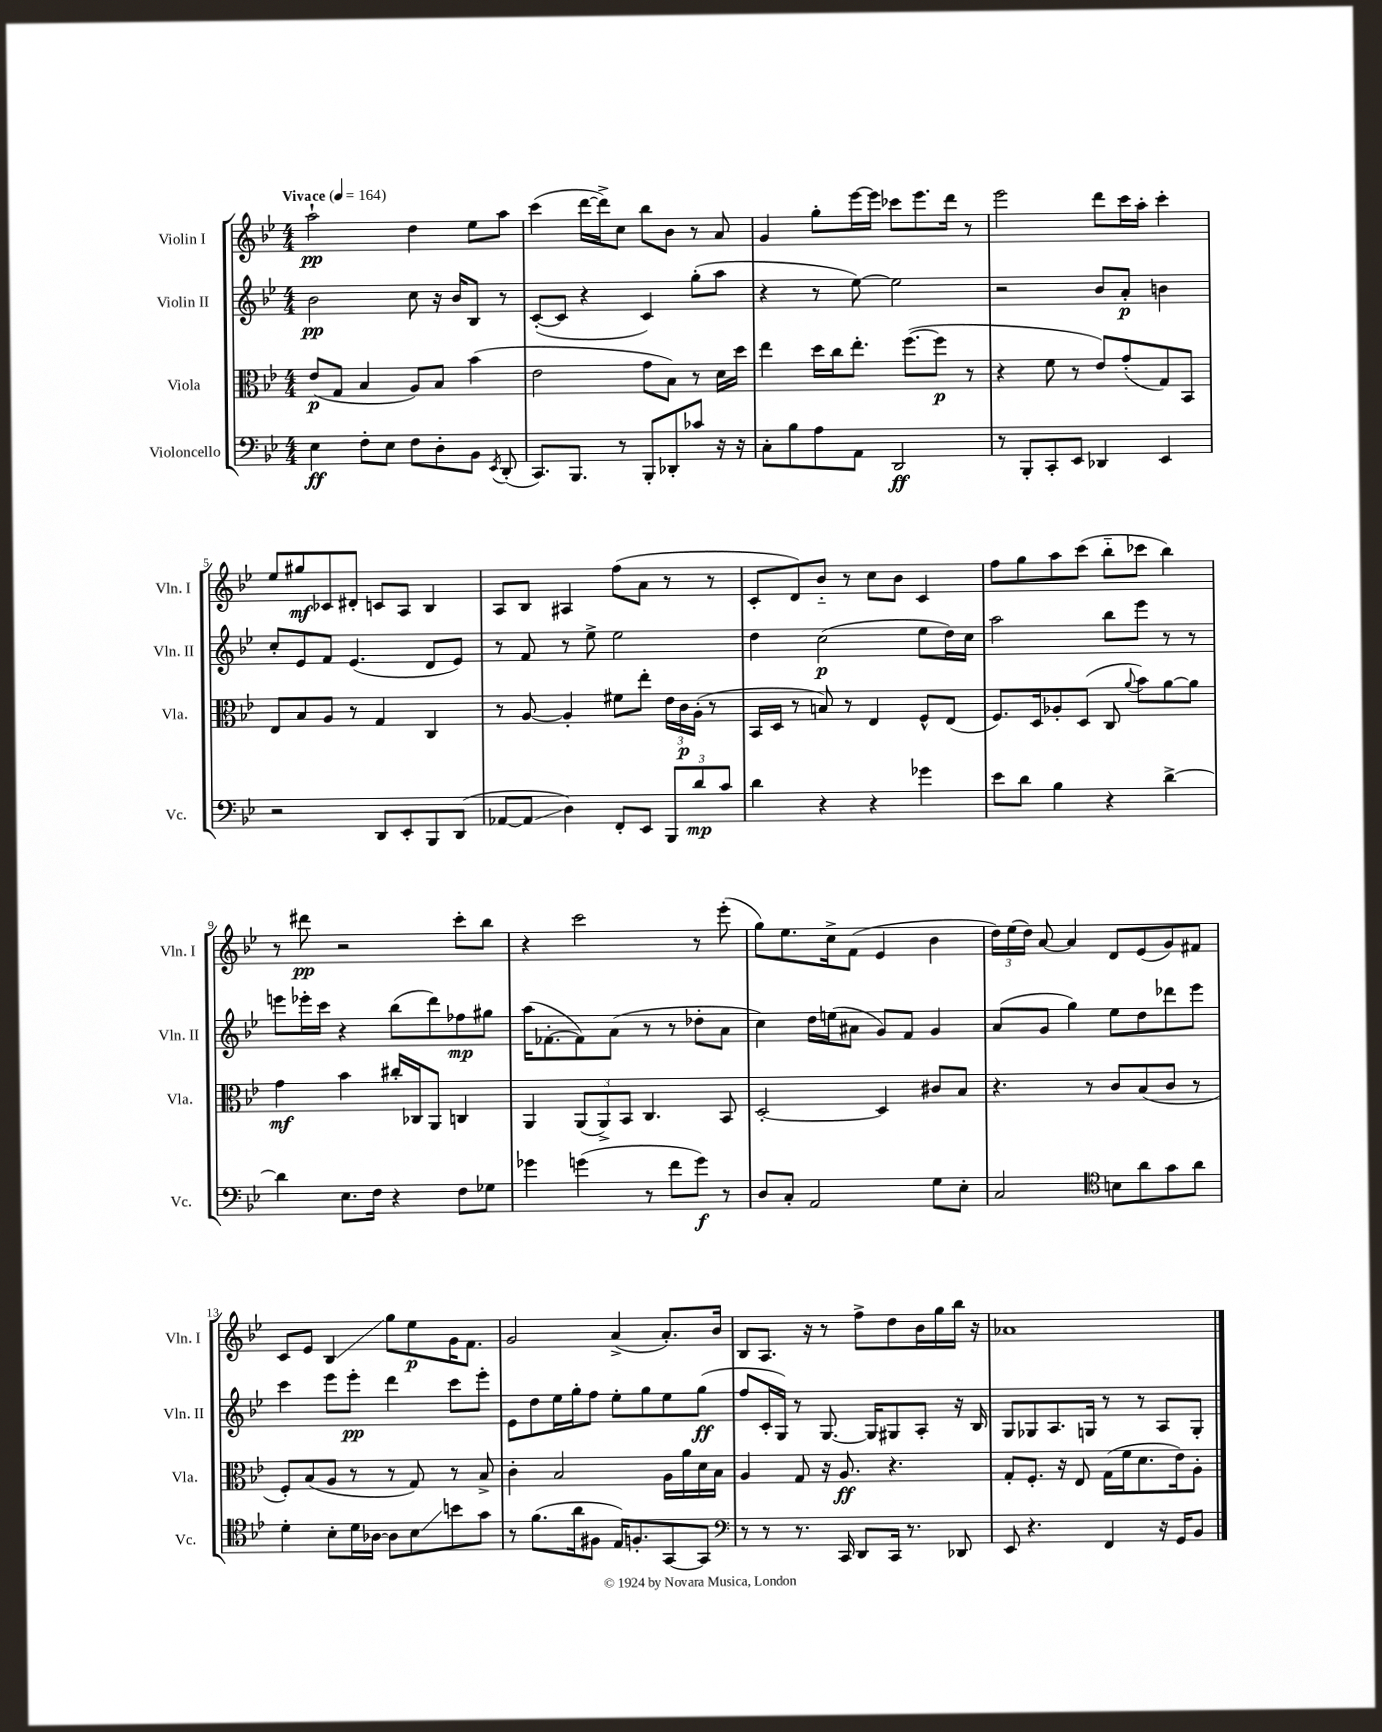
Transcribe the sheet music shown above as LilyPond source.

<<
\new StaffGroup <<
\new Staff = "s0" \with { instrumentName = "Violin I" shortInstrumentName = "Vln. I" } {
    \clef treble \key bes \major \numericTimeSignature \time 4/4 \tempo "Vivace" 4 = 164
    \autoBeamOff a''2-!\pp d''4 ees''8[ a''8] |
    c'''4( d'''16[~ d'''16->) c''8] bes''8[ bes'8] r8 a'8 |
    g'4 g''8[-. ees'''16~ ees'''16] ces'''8[ ees'''8. d'''16] r8 |
    ees'''2 d'''8[ c'''16 a''16]-. c'''4-. |
    ees''8[ gis''8\mf ces'8 dis'8]-. c'8[ a8] bes4 |
    a8[ bes8] ais4 f''8[( a'8] r8 r8 |
    c'8[-. d'8) bes'8]-_ r8 c''8[ bes'8] c'4 |
    f''8[ g''8 a''8 c'''8]( bes''8[-_ ces'''8] bes''4) |
    r8 dis'''8\pp r2 c'''8[-. bes''8] |
    r4 c'''2 r8 ees'''8-.( |
    g''8[) ees''8. c''16-> f'8]( ees'4 bes'4 |
    \tuplet 3/2 { d''16[) ees''16( d''16]) } a'8~ a'4 d'8[ ees'8( g'8) fis'8] |
    c'8[ ees'8] bes4\glissando g''8[ ees''8\p g'16 f'8.] |
    g'2 a'4->( a'8.[-.) bes'16] |
    bes8[ a8.] r16 r8 f''8[-> d''8 bes'16 g''16 bes''16] r16 |
    aes'1 \bar "|." |
}
\new Staff = "s1" \with { instrumentName = "Violin II" shortInstrumentName = "Vln. II" } {
    \clef treble \key bes \major \numericTimeSignature \time 4/4
    \autoBeamOff bes'2\pp c''8 r16 bes'16[ bes8] r8 |
    c'8[~-.( c'8] r4 c'4) g''8[-.( a''8] |
    r4 r8 ees''8~) ees''2 |
    r2 bes'8[ a'8]-.\p b'4 |
    c''8[-. ees'8 f'8] ees'4.( d'8[ ees'8]) |
    r8 f'8 r8 ees''8-> ees''2 |
    d''4 c''2\p( ees''8[ d''16) c''16] |
    a''2 bes''8[ ees'''8] r8 r8 |
    e'''8[ ees'''16-. c'''16] r4 bes''8[( d'''8) fes''8\mp gis''8] |
    a''16[( fes'8.~-. fes'8) a'8]( r8 r8 des''8[-. a'8] |
    c''4) d''16[ e''16( ais'8] g'8[) f'8] g'4 |
    a'8[( g'8] g''4) ees''8[ d''8 des'''8 ees'''8] |
    c'''4 ees'''8[ ees'''8]-.\pp d'''4 c'''8[ ees'''8]-. |
    ees'8[ d''8 ees''16 g''16-. f''8] ees''8[-. g''8 ees''8 g''8]\ff( |
    f''8[ c'16-. g16]) r8 g8.~ g16[ gis8 a8]-. r16 bes16 |
    g8[ ges8 a8. g16] r8 r8 a8[ g8]-. \bar "|." |
}
\new Staff = "s2" \with { instrumentName = "Viola" shortInstrumentName = "Vla." } {
    \clef alto \key bes \major \numericTimeSignature \time 4/4
    \autoBeamOff ees'8[\p( g8] bes4 a8[) bes8] bes'4( |
    ees'2 g'8[ bes8]) r8 d'16[ d''16] |
    ees''4 d''16[ c''16 ees''8.]-. f''8.[~( f''8]\p r8 |
    r4 f'8 r8 ees'8[) g'8-.( g8) bes,8] |
    ees8[ bes8 a8] r8 g4 c4 |
    r8 a8~ a4-. fis'8[ ees''8]-. \tuplet 3/2 { ees'16[ c'16\p a16]-.( } r8 |
    bes,16[ d16] r8 b8) r8 ees4 f8[-^ ees8]( |
    f8.[) d16 aes8-. d8]( c8 \appoggiatura { a'8 } bes'8[) a'8~ a'8] |
    g'4\mf bes'4 cis''16[-. ces16 a,8] c4 |
    a,4 \tuplet 3/2 { a,8[( a,8->) bes,8] } c4. bes,8 |
    d2~-. d4 cis'8[ bes8] |
    r4. r8 c'8[ bes8( c'8] r8 |
    f8[-.) bes8( a8] r8 r8 g8) r8 bes8-> |
    c'4-. bes2 a16[ a'16 d'16 bes16] |
    a4 g8 r16 a8.\ff r4. |
    g8[-. f8.]-. r16 ees8 g16[( f'16 d'8. ees'16) a8]-. \bar "|." |
}
\new Staff = "s3" \with { instrumentName = "Violoncello" shortInstrumentName = "Vc." } {
    \clef bass \key bes \major \numericTimeSignature \time 4/4
    \autoBeamOff ees4\ff f8[-. ees8] f8[ d8-. bes,8] \acciaccatura { ees,8 } d,8-.( |
    c,8.[) bes,,8.] r8 bes,,8[-. des,8-. ces'8] r16 r16 |
    c8[-. bes8 a8 a,8] d,2\ff |
    r8 bes,,8[-. c,8-. ees,8] des,4 ees,4 |
    r2 d,8[ ees,8-. bes,,8 d,8]( |
    aes,8[~ aes,8]\glissando d4) f,8[-. ees,8] \tuplet 3/2 { bes,,8[ d'8\mp c'8] } |
    d'4 r4 r4 ges'4 |
    ees'8[ d'8] bes4 r4 d'4~-> |
    d'4 ees8.[ f16] r4 f8[ ges8] |
    ges'4 g'4( r8 f'8[ g'8]\f) r8 |
    d8[ c8]-. a,2 g8[ ees8]-. |
    c2 \clef tenor b8[ a'8 g'8 a'8] |
    d'4-. bes8[-. d'16 aes16]~ aes8[ bes8\glissando b'8 g'8] |
    r8 f'8.[( a'16 fis8] ees16[) f8.-. g,8~ g,8] |
    \clef bass r8 r8 r8. c,16 d,8[ c,16] r8. des,8 |
    ees,8 r4. f,4 r16 g,16[ bes,8] \bar "|." |
}
>>
>>
